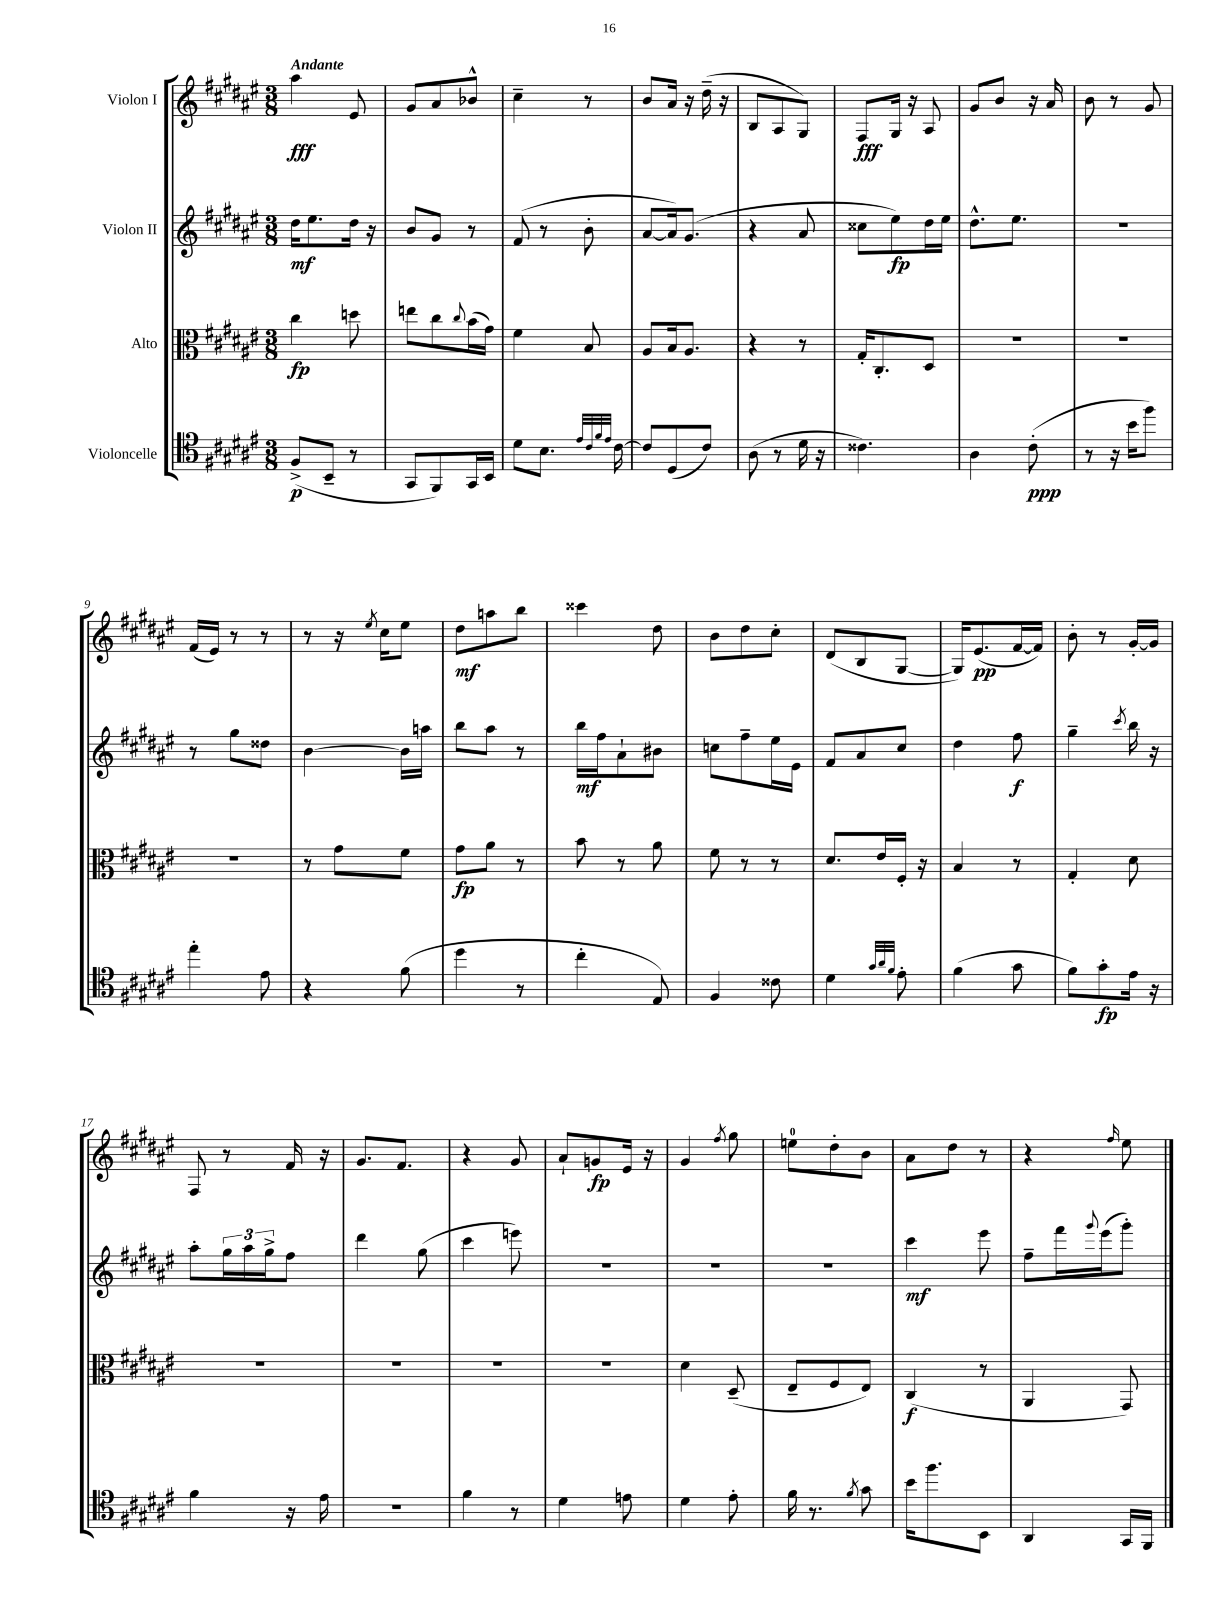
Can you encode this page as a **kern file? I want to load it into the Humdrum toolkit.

**kern	**kern	**kern	**kern
*staff4	*staff3	*staff2	*staff1
*clefC4	*clefC3	*clefG2	*clefG2
*k[f#c#g#d#a#e#]	*k[f#c#g#d#a#e#]	*k[f#c#g#d#a#e#]	*k[f#c#g#d#a#e#]
*M3/8	*M3/8	*M3/8	*M3/8
(8F#^/L	4cc#\	16dd#\LK	4aa#\
.	.	8.ee#\	.
8BB~/J	.	.	.
8r	8dd\	16dd#\Jk	8e#/
.	.	16r	.
=	=	=	=
8GG#/L	8ee\L	8b/L	8g#/L
8FF#/)	8cc#\	8g#/J	8a#/
.	8qqcc#/	.	.
16GG#/L	(16b\L	8r	8b-^^/J
16BB/JJ	16g#\JJ)	.	.
=	=	=	=
8d#\L	4f#\	(8f#/	4cc#~\
8.B\J	.	8r	.
.	8B/	8b'\	8r
32qqe#/LLL	.	.	.
32qqc#/	.	.	.
32qqf#/	.	.	.
32qqe#/JJJ	.	.	.
[16c#\	.	.	.
=	=	=	=
8c#/]L	8A#/L	[8a#/L	8b/L
(8D#/	16B/k	16a#/]k)	16a#/Jk
.	8.A#/J	(8.g#/J	16r
8c#/J)	.	.	(16dd#~\
.	.	.	16r
=	=	=	=
(8A#\	4r	4r	8B/L
8r	.	.	8A#/
16d#\	8r	8a#/	8G#/J)
16r	.	.	.
=	=	=	=
4.c##\)	16G#'/LK	8cc##\L	8F#/L
.	8.C#'/	.	.
.	.	8ee#\)	16G#/Jk
.	.	.	16r
.	8D#/J	16dd#\L	8A#/
.	.	16ee#\JJ	.
=	=	=	=
4A#\	4.r	8.dd#^^\L	8g#/L
.	.	.	8b/J
.	.	8.ee#\J	.
(8c#'\	.	.	16r
.	.	.	16a#/
=	=	=	=
8r	4.r	4.r	8b\
16r	.	.	8r
16b\LK	.	.	.
8ff#\J)	.	.	8g#/
=	=	=	=
4ee#'\	4.r	8r	(16f#/LL
.	.	.	16e#/JJ)
.	.	8gg#\L	8r
8e#\	.	8dd##\J	8r
=	=	=	=
4r	8r	[4b\	8r
.	8g#\L	.	16r
.	.	.	8qee#/
.	.	.	16cc#\LK
(8f#\	8f#\J	16b\]LL	8ee#\J
.	.	16aa\JJ	.
=	=	=	=
4dd#\	8g#\L	8bb\L	8dd#\L
.	8a#\J	8aa#\J	8aa\
8r	8r	8r	8bb\J
=	=	=	=
4cc#'\	8b\	16bb\LL	4ccc##\
.	.	16ff#\J	.
.	8r	8a#`\	.
8E#/)	8a#\	8b#\J	8dd#\
=	=	=	=
4F#/	8f#\	8cc\L	8b\L
.	8r	8ff#~\	8dd#\
8c##\	8r	16ee#\L	8cc#'\J
.	.	16e#\JJ	.
=	=	=	=
4d#\	8.d#/L	8f#/L	(8d#/L
.	.	8a#/	8B/
.	16e#/L	.	.
32qqg#/LLL	.	.	.
32qqa#/	.	.	.
32qqf#/JJJ	.	.	.
8e#'\	16F#'/JJ	8cc#/J	[8G#/J
.	16r	.	.
=	=	=	=
(4f#\	4B/	4dd#\	16G#/]LK)
.	.	.	(8.e#/
8g#\	8r	8ff#\	[16f#/L
.	.	.	16f#/]JJ)
=	=	=	=
8f#\L)	4G#'/	4gg#~\	8b'\
8g#'\	.	.	8r
.	.	8qccc#/	.
16e#\Jk	8d#\	16bb\	[16g#'/LL
16r	.	16r	16g#/]JJ
=	=	=	=
4f#\	4.r	8aa#'\L	8F#/
.	.	24gg#\L	8r
.	.	24aa#\	.
.	.	24gg#^\J	.
16r	.	8ff#\J	16f#/
16e#\	.	.	16r
=	=	=	=
4.r	4.r	4ddd#\	8.g#/L
.	.	.	8.f#/J
.	.	(8gg#\	.
=	=	=	=
4f#\	4.r	4ccc#\	4r
8r	.	8eee\)	8g#/
=	=	=	=
4d#\	4.r	4.r	8a#`/L
.	.	.	8g/
8e\	.	.	16e#/Jk
.	.	.	16r
=	=	=	=
4d#\	4d#\	4.r	4g#/
.	.	.	8qff#/
8e#'\	(8D#~/	.	8gg#\
=	=	=	=
16f#\	8E#~/L	4.r	8ee\L
8.r	.	.	.
.	8F#/	.	8dd#'\
8qf#/	.	.	.
8g#\	8E#/J)	.	8b\J
=	=	=	=
16b\LK	(4C#/	4ccc#\	8a#\L
8.ff#\	.	.	.
.	.	.	8dd#\J
8BB\J	8r	8eee#\	8r
=	=	=	=
4AA#/	4AA#/	8ff#~\L	4r
.	.	16fff#\L	.
.	.	8qqggg#/	.
.	.	(16eee#\J	.
.	.	.	16qqff#/
16GG#/LL	8GG#/)	8ggg#'\J)	8ee#\
16FF#/JJ	.	.	.
==	==	==	==
*-	*-	*-	*-
